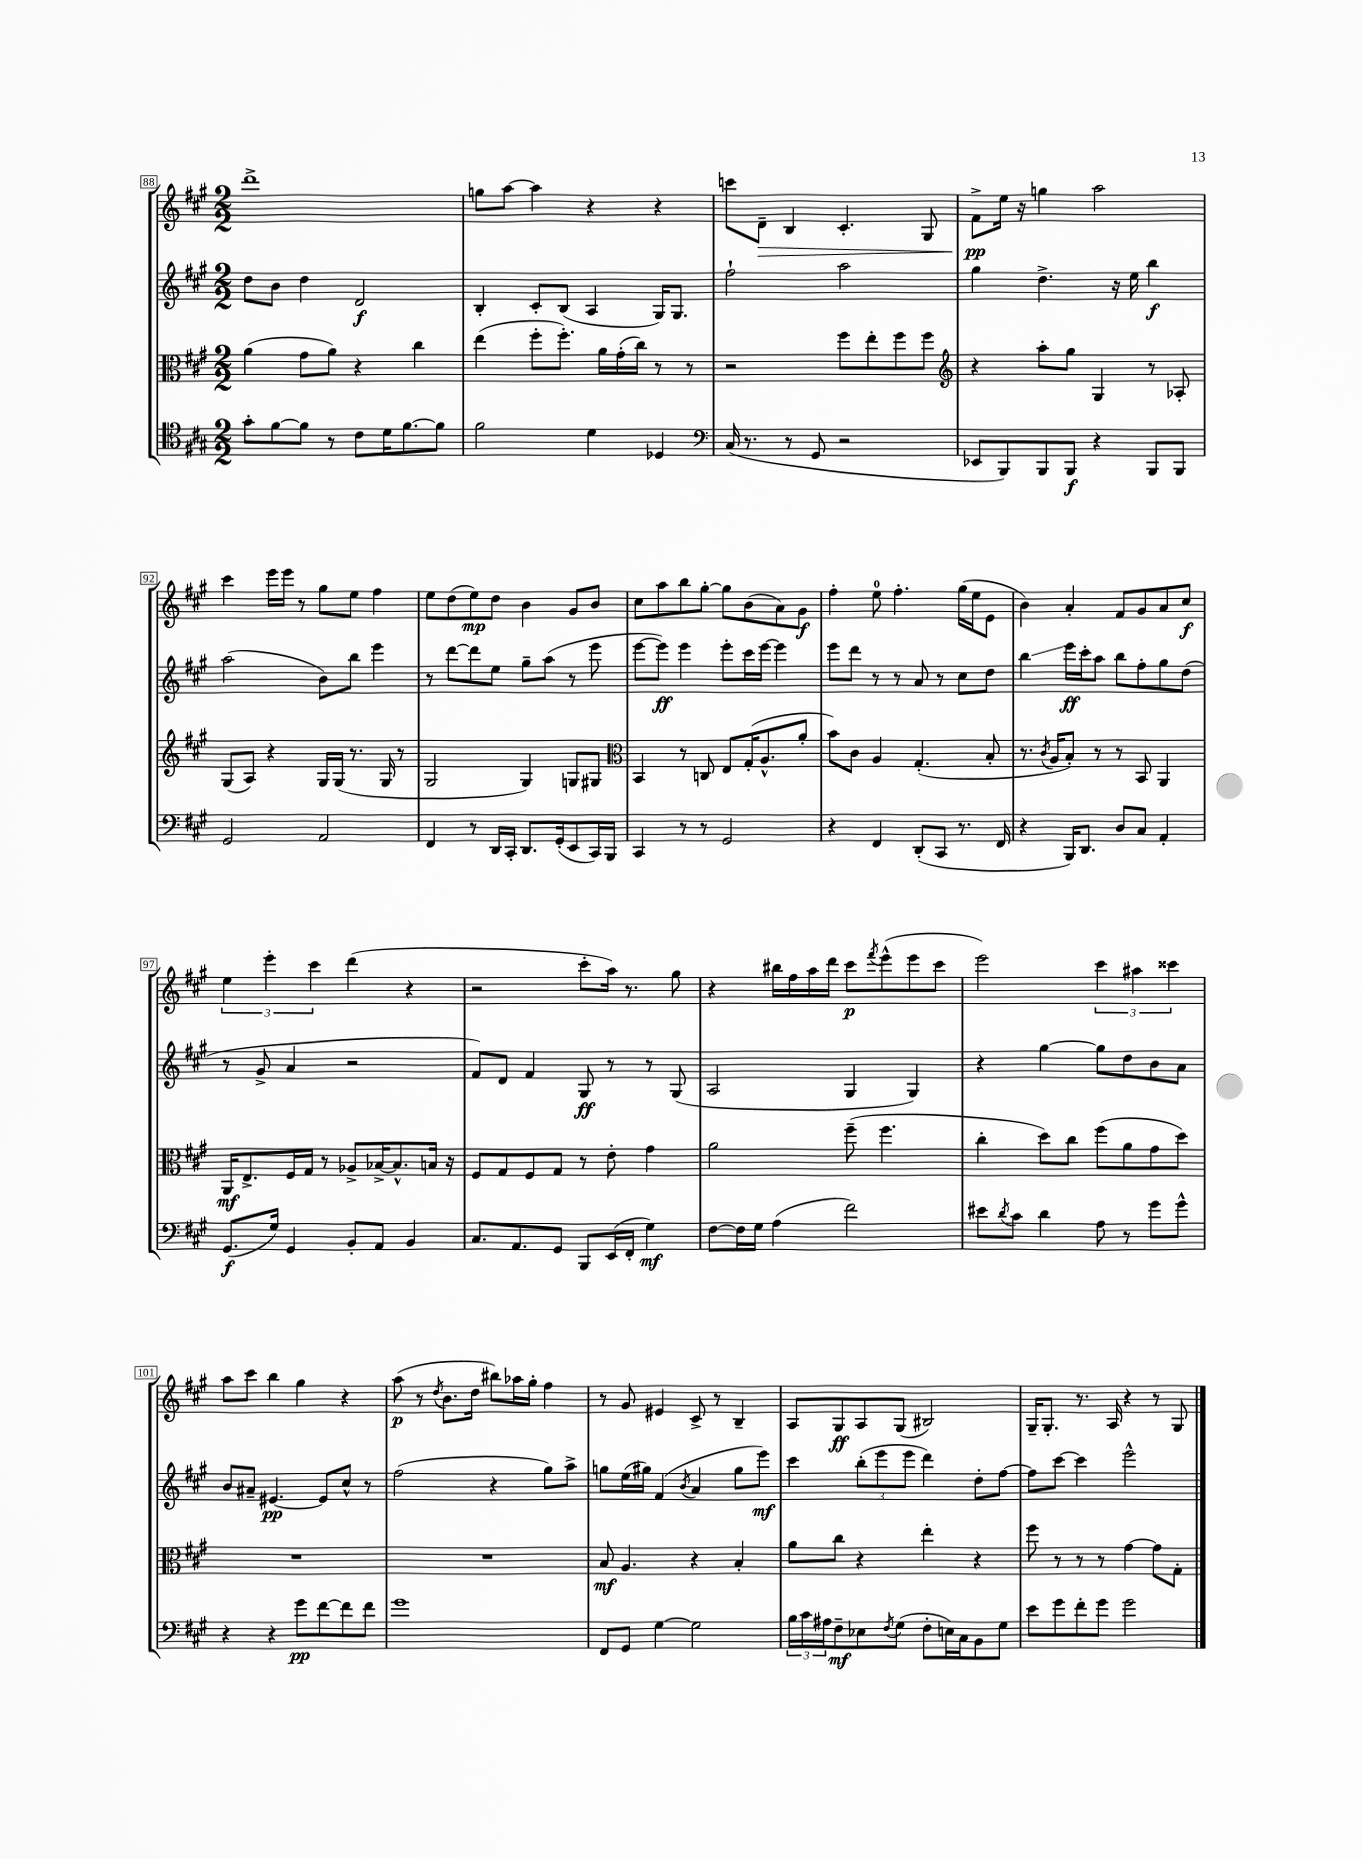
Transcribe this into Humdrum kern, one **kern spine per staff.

**kern	**kern	**kern	**kern
*staff4	*staff3	*staff2	*staff1
*clefC4	*clefC3	*clefG2	*clefG2
*k[f#c#g#]	*k[f#c#g#]	*k[f#c#g#]	*k[f#c#g#]
*M2/2	*M2/2	*M2/2	*M2/2
8g#'\L	(4a\	8dd\L	1ddd^
[8f#\	.	8b\J	.
8f#\]J	8g#\L	4dd\	.
8r	8a\J)	.	.
8c#\L	4r	2d/	.
16d\K	.	.	.
[8.f#\	.	.	.
.	4cc#\	.	.
8f#\]J	.	.	.
=	=	=	=
2f#\	(4ee\	4B'/	8gg\L
.	.	.	[8aa\J
.	8ff#'\L	8c#'/L	4aa\]
.	8.ff#'\J)	(8B/J	.
4d\	.	4A/	4r
.	16a\LL	.	.
.	(16g#'\	.	.
.	16cc#\JJ)	.	.
4D-/	8r	16G#/LK)	4r
.	.	8.G#/J	.
.	8r	.	.
=	=	=	=
*clefF4	*	*	*
(16C#/	2r	2ff#`\	8ccc\L
8.r	.	.	.
.	.	.	8d~\J
8r	.	.	4B/
8GG#/	.	.	.
2r	8ff#\L	2aa\	4.c#'/
.	8ee'\	.	.
.	8ff#\	.	.
.	8ff#\J	.	8G#/
=	=	=	=
*	*clefG2	*	*
8EE-/L	4r	4gg#\	8f#^\L
8BBB/)	.	.	16ee\Jk
.	.	.	16r
8BBB/	8aa'\L	4.dd^\	4gg\
8BBB/J	8gg#\J	.	.
4r	4G#/	.	2aa\
.	.	16r	.
.	.	16ee\	.
8BBB/L	8r	4bb\	.
8BBB/J	8A-'/	.	.
=	=	=	=
2GG#/	(8G#/L	(2aa\	4ccc#\
.	8A/J)	.	.
.	4r	.	16eee\LL
.	.	.	16eee\JJ
.	.	.	8r
2AA/	16G#/LL	8b\L)	8gg#\L
.	(16G#/JJ	.	.
.	8.r	8bb\J	8ee\J
.	.	4eee\	4ff#\
.	16G#/	.	.
.	8r	.	.
=	=	=	=
4FF#/	2G#/	8r	8ee\L
.	.	[8ddd\L	(8dd\
8r	.	8ddd\]	8ee\)
16DD/LL	.	8ee\J	8dd\J
16CC#'/JJ	.	.	.
8.DD/L	4G#/)	8gg#~\L	4b\
.	.	(8aa\J	.
(16GG#'/k	.	.	.
8EE/	8G/L	8r	8g#/L
16CC#/L)	8G#/J	8eee\	8b/J
16BBB/JJ	.	.	.
=	=	=	=
*	*clefC3	*	*
4CC#/	4BB/	[8eee\L	8cc#\L
.	.	8eee\]J)	8aa\
8r	8r	4eee\	8bb\
8r	8C/	.	[8gg#'\J
2GG#/	8E/L	8eee'\L	8gg#\]L
.	(16G#'/K	16ccc#\L	(8b\
.	8.A^^/	[16eee\JJ	.
.	.	4eee\]	8a\)
.	8a'/J	.	8g#\J
=	=	=	=
4r	8b\L)	8eee\L	4ff#'\
.	8c#\J	8ddd\J	.
4FF#/	4A/	8r	8ee\
.	.	8r	4.ff#'\
(8DD'/L	(4.G#'/	8a/	.
8CC#/J	.	8r	.
8.r	.	8cc#\L	(16gg#\LL
.	.	.	16ee\J
.	8B'/	8dd\J	8e\J
16FF#/	.	.	.
=	=	=	=
4r	8.r	4bb\	4b\)
.	8qc#/	.	.
.	16A/LK	.	.
16BBB/LK)	8B'/J)	16eee\LL	4a'/
8.DD/J	.	16ccc#'\J	.
.	8r	8aa\J	.
8D/L	8r	8bb\L	8f#/L
8C#/J	8BB/	8ff#'\	8g#/
4AA'/	4AA/	8gg#\	8a/
.	.	(8dd\J	8cc#/J
=	=	=	=
(8.GG#/L	16AA/LK	8r	6ee\
.	8.E^/	.	.
.	.	8g#^/	.
.	.	.	6eee'\
16G#/Jk)	.	.	.
4GG#/	16F#/L	4a/	.
.	16G#/JJ	.	.
.	.	.	6ccc#\
.	8r	.	.
8BB'/L	8A-^/L	2r	(4ddd\
8AA/J	[16B-^/K	.	.
.	8.B-^^/]	.	.
4BB/	.	.	4r
.	16B/Jk	.	.
.	16r	.	.
=	=	=	=
8.C#/L	8F#/L	8f#/L)	2r
.	8G#/	8d/J	.
8.AA/	.	.	.
.	8F#/	4f#/	.
8GG#/J	8G#/J	.	.
8BBB/L	8r	8G#/	8ccc#'\L
(16EE/L	8e'\	8r	16aa\Jk)
16FF#'/JJ	.	.	8.r
4G#\)	4g#\	8r	.
.	.	(8G#/	8gg#\
=	=	=	=
[8F#\L	2a\	2A/	4r
16F#\]L	.	.	.
16G#\JJ	.	.	.
(4A\	.	.	16bb#\LL
.	.	.	16ff#\
.	.	.	16aa\
.	.	.	16ddd\JJ
2f#\)	(8ff#~\	4G#/	8ccc#\L
.	.	.	8qfff#/
.	4.ff#\	.	(8eee^^\
.	.	4G#/)	8eee\
.	.	.	8ccc#\J
=	=	=	=
8e#\L	4cc#'\	4r	2eee\)
8qd/	.	.	.
8c#\J	.	.	.
4d\	8dd\L)	[4gg#\	.
.	8cc#\J	.	.
8A\	(8ff#\L	8gg#\]L	6ccc#\
8r	8a\	8dd\	.
.	.	.	6aa#\
8g#\L	8g#\	8b\	.
.	.	.	6ccc##\
8g#^^\J	8dd\J)	8a\J	.
=	=	=	=
4r	1r	8b/L	8aa\L
.	.	8a#~/J	8ccc#\J
4r	.	[4.e#/	4bb\
8g#\L	.	.	4gg#\
[8f#\	.	8e#/]L	.
8f#\]	.	8cc#^^/J	4r
8f#\J	.	8r	.
=	=	=	=
1g#	1r	(2ff#\	(8aa\
.	.	.	8r
.	.	.	8qdd/
.	.	.	8.b\L
.	.	.	16dd\Jk
.	.	4r	8bb#\L)
.	.	.	16aa-\L
.	.	.	16gg#'\JJ
.	.	8gg#\L)	4ff#\
.	.	8aa^\J	.
=	=	=	=
8FF#/L	8B/	8gg\L	8r
8GG#/J	4.A/	(16ee\L	8g#/
.	.	16gg#\JJ)	.
[4G#\	.	(4f#/	4e#/
.	.	8qb/	.
2G#\]	4r	4a/	8c#^/
.	.	.	8r
.	4B'/	8gg#\L	4B~/
.	.	8eee\J)	.
=	=	=	=
24B\LL	8a\L	4ccc#\	8A/L
24c#\	.	.	.
24A#\J	.	.	.
8F#~\	8cc#\J	.	8G#/
8E-\	4r	(12bb'\L	8A/
.	.	12eee\	.
8qF#/	.	.	.
(8G#\J	.	.	(8G#/J
.	.	12eee\J	.
8F#'\L	4ee'\	4ddd\)	2B#/)
16E\L)	.	.	.
16C#\J	.	.	.
8BB\	4r	8dd'\L	.
8G#\J	.	[8ff#\J	.
=	=	=	=
8e\L	8ff#\	8ff#\]L	16G#~/LK
.	.	.	8.G#'/J
8g#\	8r	[8ccc#\J	.
8f#'\	8r	4ccc#\]	8.r
8g#\J	8r	.	.
.	.	.	16A/
2g#\	[4g#\	2eee^^\	4r
.	8g#\]L	.	8r
.	8G#'\J	.	8G#/
==	==	==	==
*-	*-	*-	*-
